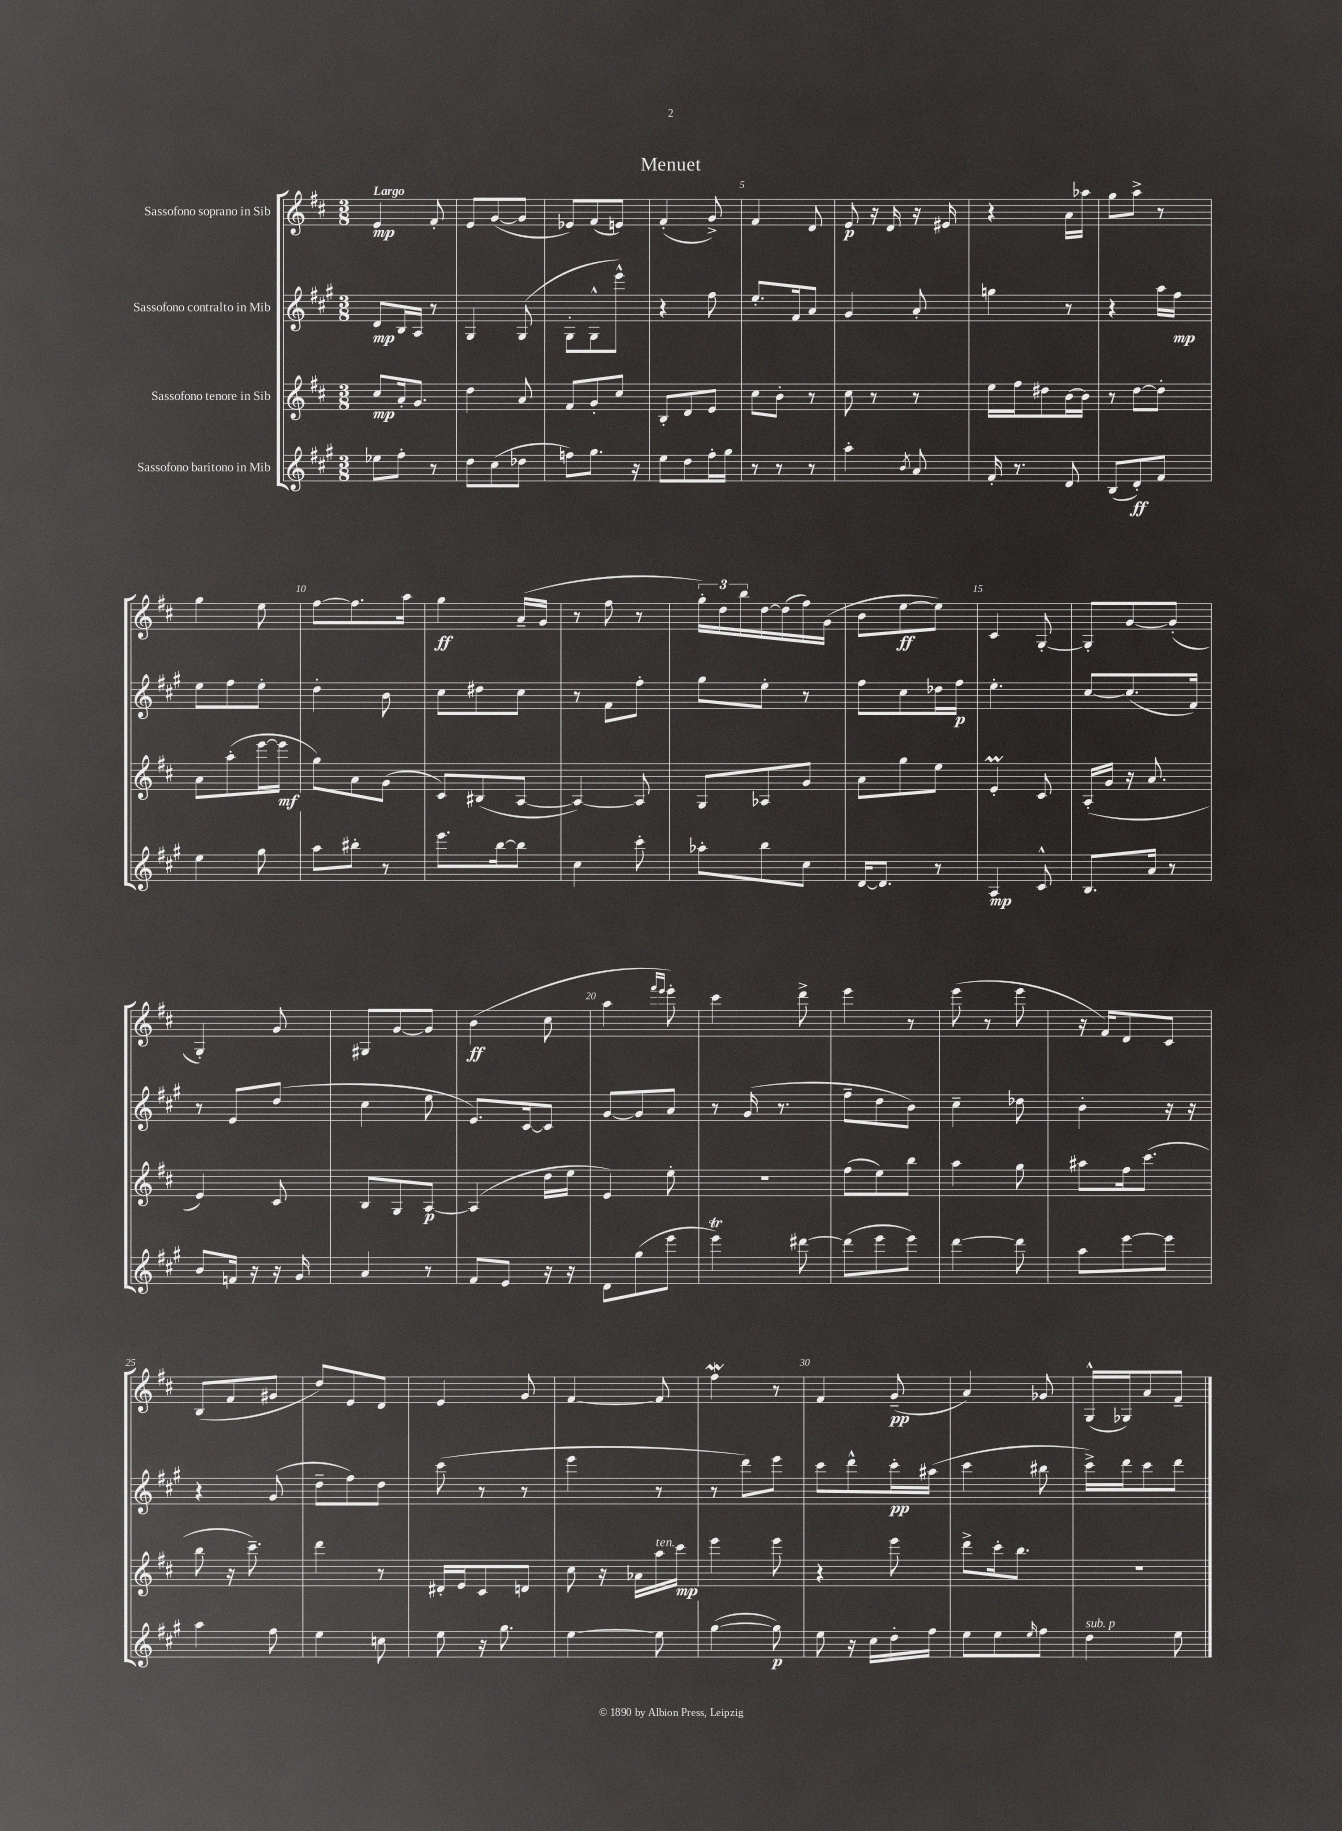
\header { title = "Menuet" }
<<
\new StaffGroup <<
\new Staff = "s0" \with { instrumentName = "Sassofono soprano in Sib" } {
    \clef treble \key d \major \numericTimeSignature \time 3/8 \tempo "Largo"
    e'4\mp fis'8-. |
    e'8 g'8~( g'8 |
    ees'8) fis'8( e'8) |
    fis'4-.( g'8->) |
    fis'4 d'8 |
    e'8\p r16 d'16 r16 eis'16 |
    r4 a'16 aes''16 |
    g''8 a''8-> r8 |
    g''4 e''8 |
    fis''8~ fis''8. a''16 |
    g''4\ff a'16--( g'16 |
    r8 fis''8 r8 |
    \tuplet 3/2 { g''16-.) d''16 b''16 } d''16~ d''16( fis''16) g'16( |
    b'8 e''8~\ff e''8) |
    cis'4 g8~-. |
    g8-. g'8~ g'8-.( |
    g4-.) g'8 |
    gis8 g'8~ g'8 |
    b'4\ff( cis''8 |
    a''4 \grace { fis'''16 e'''16 } e'''8-.) |
    cis'''4 d'''8-> |
    e'''4 r8 |
    e'''8( r8 e'''8 |
    r16 fis'16) d'8 cis'8 |
    b8( fis'8 gis'8 |
    d''8) e'8 d'8 |
    e'4 g'8 |
    fis'4~ fis'8 |
    fis''4\mordent r8 |
    fis'4 g'8--\pp( |
    a'4) ges'8 |
    g16-^( ges16) a'8 fis'8-- \bar "|." |
}
\new Staff = "s1" \with { instrumentName = "Sassofono contralto in Mib" } {
    \clef treble \key a \major \numericTimeSignature \time 3/8
    d'8\mp b16 a16 r8 |
    gis4 gis8( |
    gis8-. gis8-^ e'''8-^) |
    r4 fis''8 |
    e''8.-. fis'16 a'8 |
    gis'4 a'8-. |
    g''4 r8 |
    r4 a''16 fis''16\mp |
    e''8 fis''8 e''8-. |
    d''4-. b'8 |
    cis''8 dis''8 cis''8 |
    r8 fis'8 fis''8-. |
    gis''8 e''8-. r8 |
    fis''8 cis''8 des''16 fis''16\p |
    e''4.-. |
    cis''8~ cis''8.( fis'16) |
    r8 e'8 d''8( |
    cis''4 e''8 |
    e'8.) cis'16~ cis'8 |
    gis'8~ gis'8 a'8 |
    r8 gis'16( r8. |
    fis''8-- d''8 b'8) |
    cis''4-- des''8 |
    b'4-. r16 r16 |
    r4 gis'8( |
    d''8-- fis''8) d''8 |
    cis'''8( r8 r8 |
    e'''4 r8 |
    r8 d'''8) e'''8 |
    cis'''8 d'''8-^ cis'''16-.\pp ais''16( |
    cis'''4 bis''8 |
    cis'''16->) d'''16 cis'''8 d'''8 \bar "|." |
}
\new Staff = "s2" \with { instrumentName = "Sassofono tenore in Sib" } {
    \clef treble \key d \major \numericTimeSignature \time 3/8
    cis''8\mp a'16-. g'8. |
    d''4 a'8 |
    fis'8 g'8-. cis''8 |
    b8-. d'8 e'8 |
    cis''8 b'8-. r8 |
    cis''8 r8 r8 |
    e''16 fis''16 dis''8 b'16~ b'16 |
    r8 d''8~ d''8-. |
    a'8 a''8-.( e'''16~ e'''16\mf |
    g''8) a'8 g'8( |
    cis'8) bis8( a8~ |
    a4~) a8 |
    g8 aes8 g'8 |
    a'8 g''8 e''8 |
    e'4-.\prall cis'8 |
    a16-.( g'16 r16 a'8. |
    e'4) cis'8 |
    b8 g8 a8~\p |
    a4( d''16 e''16 |
    e'4) e''8-. |
    R4. |
    fis''8( e''8) b''8 |
    a''4 g''8 |
    ais''8 fis''16 cis'''8.( |
    b''8 r16 cis'''8.--) |
    d'''4 r8 |
    dis'16-. e'16 cis'8 d'8 |
    cis''8 r16 aes'16 a''16^\markup { \italic "ten." } cis'''16\mp |
    e'''4 e'''8 |
    r4 e'''8 |
    d'''8-> cis'''16-. b''8. |
    R4. \bar "|." |
}
\new Staff = "s3" \with { instrumentName = "Sassofono baritono in Mib" } {
    \clef treble \key a \major \numericTimeSignature \time 3/8
    ees''8 fis''8-. r8 |
    d''8 cis''8( des''8 |
    f''8) gis''8. r16 |
    e''8 d''8 fis''16-. gis''16 |
    r8 r8 r8 |
    a''4-. \acciaccatura { b'8 } a'8 |
    fis'16-. r8. d'8 |
    b8( d'8-.\ff) fis'8 |
    e''4 gis''8 |
    a''8 bis''8-. r8 |
    e'''8. b''16~ b''8 |
    cis''4 cis'''8-. |
    aes''8-. b''8 cis''8 |
    d'16~ d'8. r8 |
    a4\mp cis'8-^ |
    b8. a'16 r8 |
    b'8 f'16 r16 r16 gis'16 |
    a'4 r8 |
    fis'8 e'8 r16 r16 |
    d'8 gis''8( e'''8 |
    e'''4\trill) dis'''8~ |
    dis'''8( e'''8 e'''8) |
    d'''4~ d'''8 |
    a''8 e'''8~ e'''8 |
    a''4 fis''8 |
    e''4 c''8 |
    e''8 r16 gis''8. |
    e''4~ e''8 |
    gis''4~( gis''8\p) |
    e''8 r16 cis''16 d''16-. fis''16 |
    e''8 e''8 \grace { e''16 } fis''8 |
    d''4^\markup { \italic "sub. p" } e''8 \bar "|." |
}
>>
>>
\layout { \context { \Score \override BarNumber.break-visibility = ##(#f #t #t) barNumberVisibility = #(every-nth-bar-number-visible 5) } }
